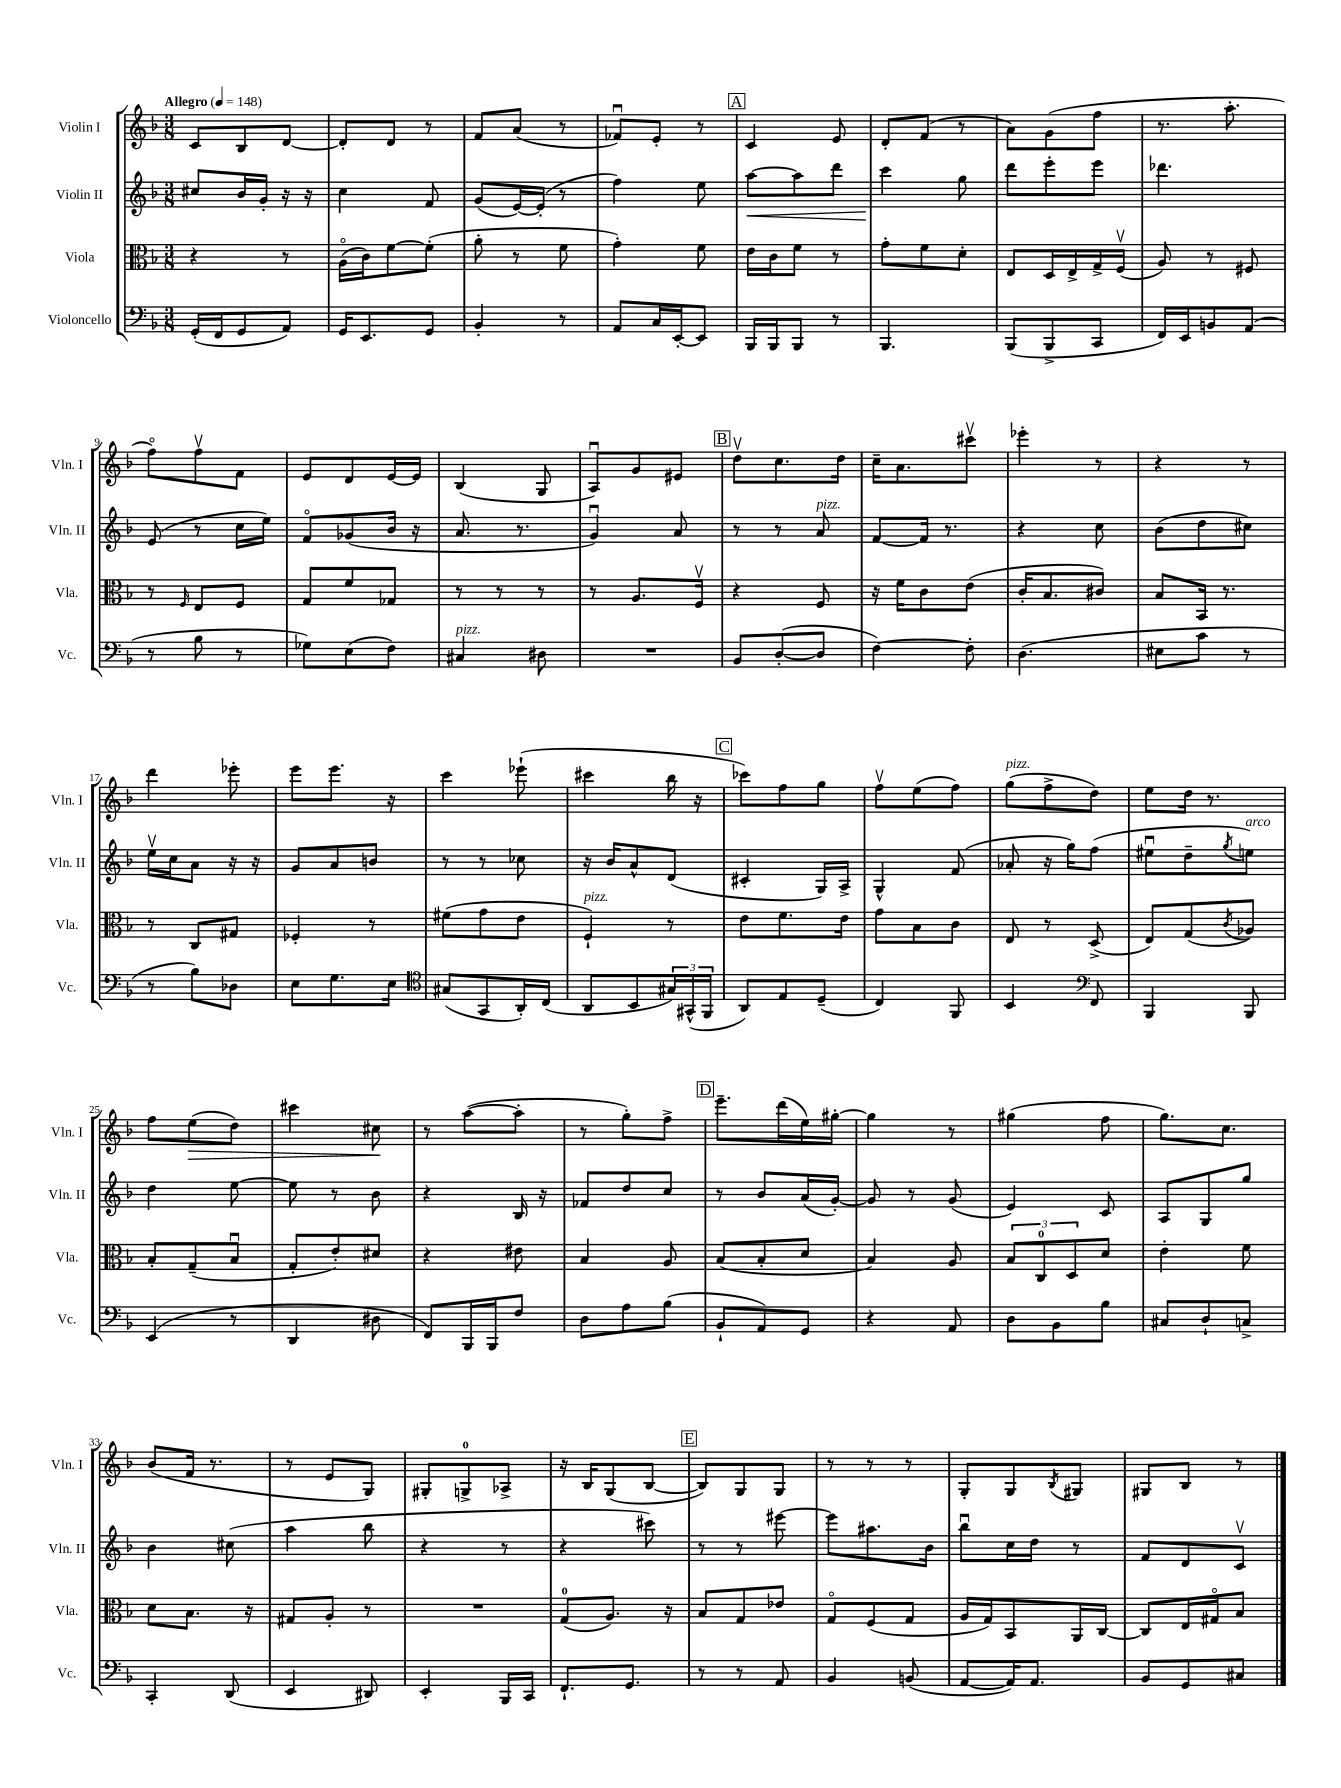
<<
\new StaffGroup <<
\new Staff = "s0" \with { instrumentName = "Violin I" shortInstrumentName = "Vln. I" } {
    \clef treble \key f \major \numericTimeSignature \time 3/8 \tempo "Allegro" 4 = 148
    c'8 bes8 d'8~ |
    d'8-. d'8 r8 |
    f'8 a'8( r8 |
    fes'8\downbow) e'8-. r8 |
    \mark \markup { \box "A" } c'4 e'8 |
    d'8-. f'8( r8 |
    a'8) g'8( f''8 |
    r8. a''8.-. |
    f''8\flageolet) f''8\upbow f'8 |
    e'8 d'8 e'16~ e'16 |
    bes4( g8 |
    a8\downbow) g'8 eis'8 |
    \mark \markup { \box "B" } d''8\upbow c''8. d''16 |
    c''16-- a'8. cis'''8\upbow |
    ees'''4-. r8 |
    r4 r8 |
    d'''4 ees'''8-. |
    e'''8 e'''8. r16 |
    c'''4 ees'''8-!( |
    cis'''4 bes''16 r16 |
    \mark \markup { \box "C" } ces'''8) f''8 g''8 |
    f''8\upbow e''8( f''8) |
    g''8^\markup { \italic "pizz." }( f''8-> d''8) |
    e''8 d''16 r8. |
    f''8 e''8\>( d''8) |
    cis'''4 cis''8\! |
    r8 a''8~( a''8-. |
    r8 g''8-.) f''8-> |
    \mark \markup { \box "D" } e'''8.-- d'''16( e''16) gis''16~-. |
    gis''4 r8 |
    gis''4( f''8 |
    g''8.) c''8. |
    bes'8( f'16 r8. |
    r8 e'8 g8) |
    gis8-. g8-0-> aes8-> |
    r16 bes16 g8( bes8~ |
    \mark \markup { \box "E" } bes8) g8 g8 |
    r8 r8 r8 |
    g8-. g8 \acciaccatura { bes8 } gis8 |
    gis8 bes8 r8 \bar "|." |
}
\new Staff = "s1" \with { instrumentName = "Violin II" shortInstrumentName = "Vln. II" } {
    \clef treble \key f \major \numericTimeSignature \time 3/8
    cis''8 bes'16 g'16-. r16 r16 |
    c''4 f'8 |
    g'8( e'16~) e'16-.( r8 |
    f''4) e''8 |
    \mark \markup { \box "A" } a''8~\< a''8 d'''8 |
    c'''4\! g''8 |
    d'''8 e'''8-. e'''8 |
    des'''4. |
    e'8( r8 c''16 e''16) |
    f'8\flageolet ges'8( bes'16 r16 |
    a'8. r8. |
    g'4\downbow) a'8 |
    \mark \markup { \box "B" } r8 r8 a'8^\markup { \italic "pizz." } |
    f'8~ f'16 r8. |
    r4 c''8 |
    bes'8( d''8 cis''8) |
    e''16\upbow c''16 a'8 r16 r16 |
    g'8 a'8 b'8 |
    r8 r8 ces''8 |
    r16 bes'16 a'8-^ d'8( |
    \mark \markup { \box "C" } cis'4-. g16) a16-> |
    g4-^ f'8( |
    aes'8-. r16 g''16) f''8( |
    eis''8\downbow d''8-- \acciaccatura { g''8 } e''8^\markup { \italic "arco" }) |
    d''4 e''8~ |
    e''8 r8 bes'8 |
    r4 bes16 r16 |
    fes'8 d''8 c''8 |
    \mark \markup { \box "D" } r8 bes'8 a'16( g'16~-.) |
    g'8 r8 g'8( |
    e'4) c'8 |
    a8 g8 g''8 |
    bes'4 cis''8( |
    a''4 bes''8 |
    r4 r8 |
    r4 cis'''8) |
    \mark \markup { \box "E" } r8 r8 eis'''8~ |
    eis'''8 ais''8. bes'16 |
    bes''8\downbow c''16 d''16 r8 |
    f'8 d'8 c'8\upbow \bar "|." |
}
\new Staff = "s2" \with { instrumentName = "Viola" shortInstrumentName = "Vla." } {
    \clef alto \key f \major \numericTimeSignature \time 3/8
    r4 r8 |
    a16\flageolet( c'16) f'8~ f'8-.( |
    a'8-. r8 f'8 |
    g'4-.) f'8 |
    \mark \markup { \box "A" } e'16 c'16 f'8 r8 |
    g'8-. f'8 d'8-. |
    e8 d16 e16-> g16-> f16\upbow( |
    a8) r8 fis8 |
    r8 \grace { f16 } e8 f8 |
    g8 f'8 ges8 |
    r8 r8 r8 |
    r8 a8. f16\upbow |
    \mark \markup { \box "B" } r4 f8 |
    r16 f'16 c'8 e'8( |
    c'16-. bes8. cis'8) |
    bes8 bes,16 r8. |
    r8 c8 gis8 |
    fes4-. r8 |
    fis'8( g'8 e'8 |
    f4-!^\markup { \italic "pizz." }) r8 |
    \mark \markup { \box "C" } e'8 f'8. e'16 |
    g'8 bes8 c'8 |
    e8 r8 d8->( |
    e8) g8( \acciaccatura { c'8 } aes8) |
    bes8-. g8--( bes8\downbow |
    g8-. e'8-.) dis'8 |
    r4 eis'8 |
    bes4 a8 |
    \mark \markup { \box "D" } bes8( bes8-. d'8 |
    bes4) a8 |
    \tuplet 3/2 { bes8 c8-0 d8 } d'8 |
    e'4-. f'8 |
    d'8 bes8. r16 |
    gis8 a8-. r8 |
    R4. |
    g8-0( a8.) r16 |
    \mark \markup { \box "E" } bes8 g8 ees'8 |
    g8\flageolet f8( g8 |
    a16 g16) bes,8 a,16 c16~ |
    c8 e16 gis16\flageolet bes8 \bar "|." |
}
\new Staff = "s3" \with { instrumentName = "Violoncello" shortInstrumentName = "Vc." } {
    \clef bass \key f \major \numericTimeSignature \time 3/8
    g,16-.( f,16 g,8 a,8) |
    g,16 e,8. g,8 |
    bes,4-. r8 |
    a,8 c16 e,16~-. e,8 |
    \mark \markup { \box "A" } bes,,16 bes,,16 bes,,8 r8 |
    bes,,4. |
    bes,,8( bes,,8-> c,8 |
    f,16) e,16 b,8 a,8( |
    r8 bes8 r8 |
    ges8) e8( f8) |
    cis4^\markup { \italic "pizz." } dis8 |
    R4. |
    \mark \markup { \box "B" } bes,8 d8~-.( d8 |
    f4~) f8-. |
    d4.( |
    eis8 c'8 r8 |
    r8 bes8) des8 |
    e8 g8. e16 |
    \clef tenor gis8( g,8 a,16-.) c16( |
    a,8 bes,8 \tuplet 3/2 { gis16) gis,16-^( f,16 } |
    \mark \markup { \box "C" } a,8) e8 d8--( |
    c4) f,8 |
    bes,4 \clef bass f,8 |
    bes,,4 bes,,8 |
    e,4( r8 |
    d,4 dis8 |
    f,8) bes,,16 bes,,16 f8 |
    d8 a8 bes8( |
    \mark \markup { \box "D" } bes,8-! a,8) g,8 |
    r4 a,8 |
    d8 bes,8 bes8 |
    cis8 d8-! c8-> |
    c,4-. d,8( |
    e,4 dis,8) |
    e,4-. bes,,16 c,16 |
    f,8.-! g,8. |
    \mark \markup { \box "E" } r8 r8 a,8 |
    bes,4 b,8( |
    a,8~ a,16) a,8. |
    bes,8 g,8 cis8 \bar "|." |
}
>>
>>
